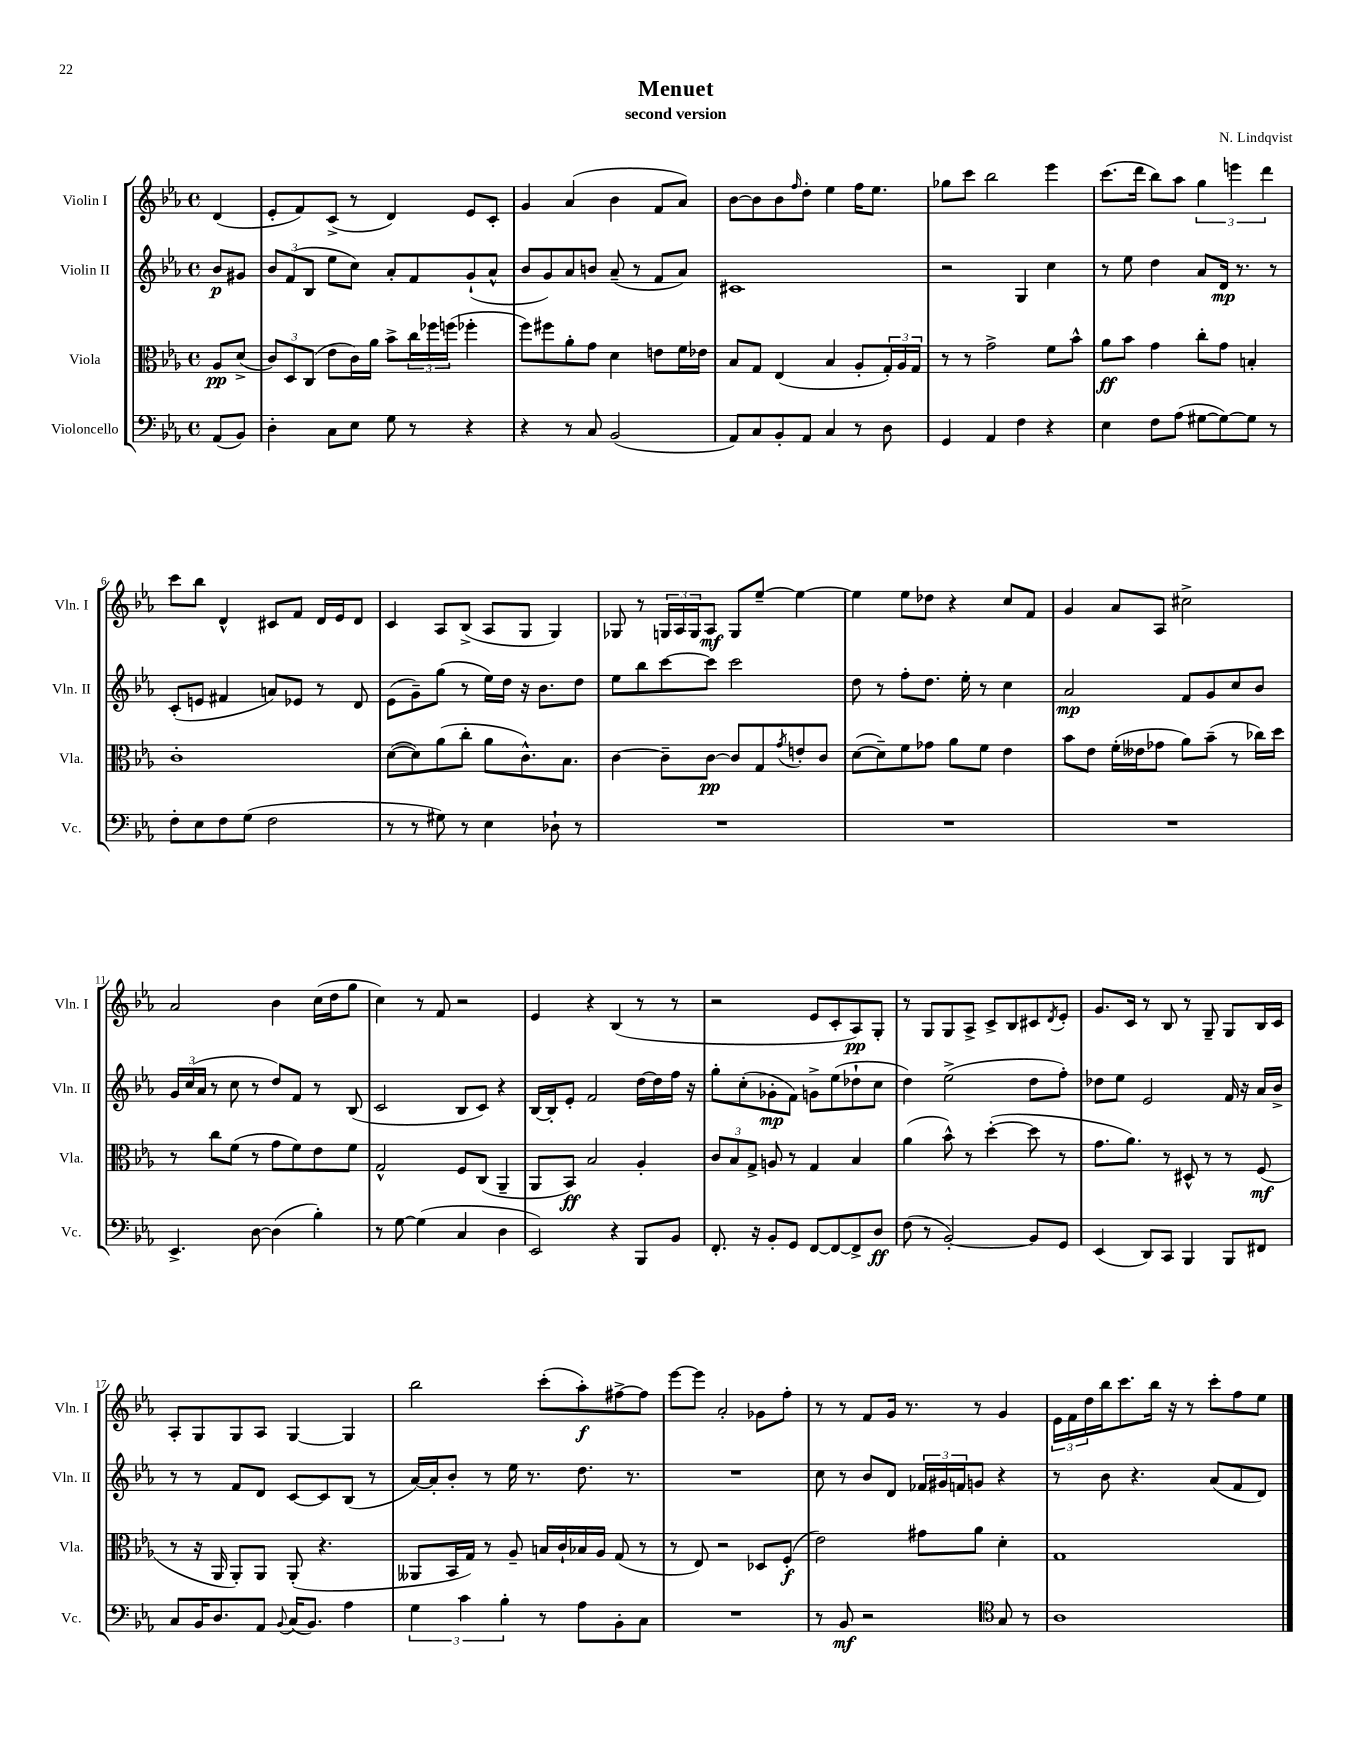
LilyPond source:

\header { title = "Menuet" composer = "N. Lindqvist" subtitle = "second version" }
<<
\new StaffGroup <<
\new Staff = "s0" \with { instrumentName = "Violin I" shortInstrumentName = "Vln. I" } {
    \clef treble \key ees \major \defaultTimeSignature \time 4/4 \partial 4
    d'4( |
    ees'8-. f'8) c'8->( r8 d'4) ees'8 c'8-. |
    g'4 aes'4( bes'4 f'8 aes'8) |
    bes'8~ bes'8 bes'8 \grace { f''16 } d''8-. ees''4 f''16 ees''8. |
    ges''8 c'''8 bes''2 ees'''4 |
    c'''8.( d'''16 bes''8) aes''8 \tuplet 3/2 { g''4 e'''4 d'''4 } |
    c'''8 bes''8 d'4-^ cis'8 f'8 d'16 ees'16 d'8 |
    c'4 aes8 bes8->( aes8 g8 g4) |
    ges8 r8 \tuplet 3/2 { g16 aes16 g16 } aes8\mf g8 ees''8~-- ees''4~ |
    ees''4 ees''8 des''8 r4 c''8 f'8 |
    g'4 aes'8 aes8 cis''2-> |
    aes'2 bes'4 c''16( d''16 g''8 |
    c''4) r8 f'8 r2 |
    ees'4 r4 bes4( r8 r8 |
    r2 ees'8 c'8-. aes8\pp) g8-. |
    r8 g8 g8 aes8-> c'8-> bes8 cis'8 \acciaccatura { d'8 } ees'8-. |
    g'8. c'16 r8 bes8 r8 g8-- g8 bes16 c'16 |
    aes8-. g8 g8 aes8 g4~ g4 |
    bes''2 c'''8-.( aes''8-.\f) fis''8~-> fis''8 |
    ees'''8~ ees'''8 aes'2-. ges'8 f''8-. |
    r8 r8 f'8 g'16 r8. r8 g'4 |
    \tuplet 3/2 { ees'16 f'16 d''16 } bes''16 c'''8. bes''16 r16 r8 c'''8-. f''8 ees''8 \bar "|." |
}
\new Staff = "s1" \with { instrumentName = "Violin II" shortInstrumentName = "Vln. II" } {
    \clef treble \key ees \major \defaultTimeSignature \time 4/4 \partial 4
    bes'8\p gis'8 |
    \tuplet 3/2 { bes'8 f'8( bes8 } ees''8 c''8) aes'8-. f'8 g'8-!( aes'8-^ |
    bes'8 g'8) aes'8 b'8 aes'8--( r8 f'8 aes'8) |
    cis'1 |
    r2 g4 c''4 |
    r8 ees''8 d''4 aes'8 d'16\mp r8. r8 |
    c'8-.( e'8 fis'4 a'8) ees'8 r8 d'8 |
    ees'8( g'8--) g''8( r8 ees''16) d''16 r16 bes'8. d''8 |
    ees''8 bes''8 c'''8~ c'''8 c'''2 |
    d''8 r8 f''8-. d''8. ees''16-. r8 c''4 |
    aes'2\mp f'8 g'8 c''8 bes'8 |
    \tuplet 3/2 { g'16 c''16( aes'16 } r8 c''8 r8 d''8) f'8 r8 bes8( |
    c'2 bes8 c'8) r4 |
    bes16~ bes16-. ees'8-. f'2 d''16~ d''16 f''16 r16 |
    g''8-. c''8-.( ges'8-.\mp f'8) g'8-> ees''8( des''8-! c''8 |
    d''4) ees''2->( d''8 f''8-.) |
    des''8 ees''8 ees'2 f'16 r16 aes'16 bes'16-> |
    r8 r8 f'8 d'8 c'8~ c'8 bes8( r8 |
    aes'16~) aes'16-. bes'8-. r8 ees''16 r8. d''8. r8. |
    R1 |
    c''8 r8 bes'8 d'8 \tuplet 3/2 { fes'16 gis'16 f'16 } g'8 r4 |
    r8 bes'8 r4. aes'8( f'8 d'8) \bar "|." |
}
\new Staff = "s2" \with { instrumentName = "Viola" shortInstrumentName = "Vla." } {
    \clef alto \key ees \major \defaultTimeSignature \time 4/4 \partial 4
    aes8\pp d'8->( |
    \tuplet 3/2 { c'8) d8 c8( } ees'8 c'16) aes'16 bes'8-> \tuplet 3/2 { c''16 fes''16 f''16( } fes''4-. |
    f''8) fis''8 aes'8-. g'8 d'4 e'8 f'16 ees'16 |
    bes8 g8 ees4( bes4 aes8-. \tuplet 3/2 { g16-.) aes16 g16 } |
    r8 r8 g'2-> f'8 bes'8-^ |
    aes'8\ff bes'8 g'4 c''8-. g'8 b4-. |
    c'1-. |
    d'8~( d'8) aes'8( c''8-. aes'8 c'8.-^) bes8. |
    c'4~ c'8-- c'8~\pp c'8 g8 \acciaccatura { g'8 } e'8-. c'8 |
    d'8~( d'8--) f'8 ges'8 aes'8 f'8 ees'4 |
    bes'8 ees'8 f'16-.( eeses'16 ges'8 aes'8) bes'8--( r8 ces''16) d''16 |
    r8 c''8 f'8( r8 g'8 f'8) ees'8 f'8 |
    g2-^ f8 c8( aes,4-- |
    aes,8 bes,8\ff) bes2 aes4-. |
    \tuplet 3/2 { c'8 bes8 g8-> } a8 r8 g4 bes4 |
    aes'4( bes'8-^) r8 d''4~-.( d''8 r8 |
    g'8. aes'8.) r8 dis8-^ r8 r8 f8\mf( |
    r8 r16 aes,16 aes,8-.) aes,8 aes,8-.( r4. |
    aeses,8 bes,16 g16) r8 aes8-- b16 c'16-! bes16 aes16 g8( r8 |
    r8 ees8) r2 des8 f8-.\f( |
    ees'2) gis'8 aes'8 d'4-. |
    g1 \bar "|." |
}
\new Staff = "s3" \with { instrumentName = "Violoncello" shortInstrumentName = "Vc." } {
    \clef bass \key ees \major \defaultTimeSignature \time 4/4 \partial 4
    aes,8( bes,8) |
    d4-. c8 ees8 g8 r8 r4 |
    r4 r8 c8 bes,2( |
    aes,8) c8 bes,8-. aes,8 c4 r8 d8 |
    g,4 aes,4 f4 r4 |
    ees4 f8 aes8( gis8~ gis8~) gis8 r8 |
    f8-. ees8 f8 g8( f2 |
    r8 r8 gis8) r8 ees4 des8-! r8 |
    R1 |
    R1 |
    R1 |
    ees,4.-> d8~ d4( bes4-.) |
    r8 g8~ g4( c4 d4 |
    ees,2) r4 bes,,8 bes,8 |
    f,8.-. r16 bes,8-. g,8 f,8~ f,8~ f,8-> d8\ff |
    f8( r8 bes,2~-.) bes,8 g,8 |
    ees,4( d,8) c,8 bes,,4 bes,,8 fis,8 |
    c8 bes,16 d8. aes,8 \appoggiatura { bes,8 } c16( bes,8.) aes4 |
    \tuplet 3/2 { g4 c'4 bes4-. } r8 aes8 bes,8-. c8 |
    R1 |
    r8 bes,8\mf r2 \clef tenor g8 r8 |
    aes1 \bar "|." |
}
>>
>>
